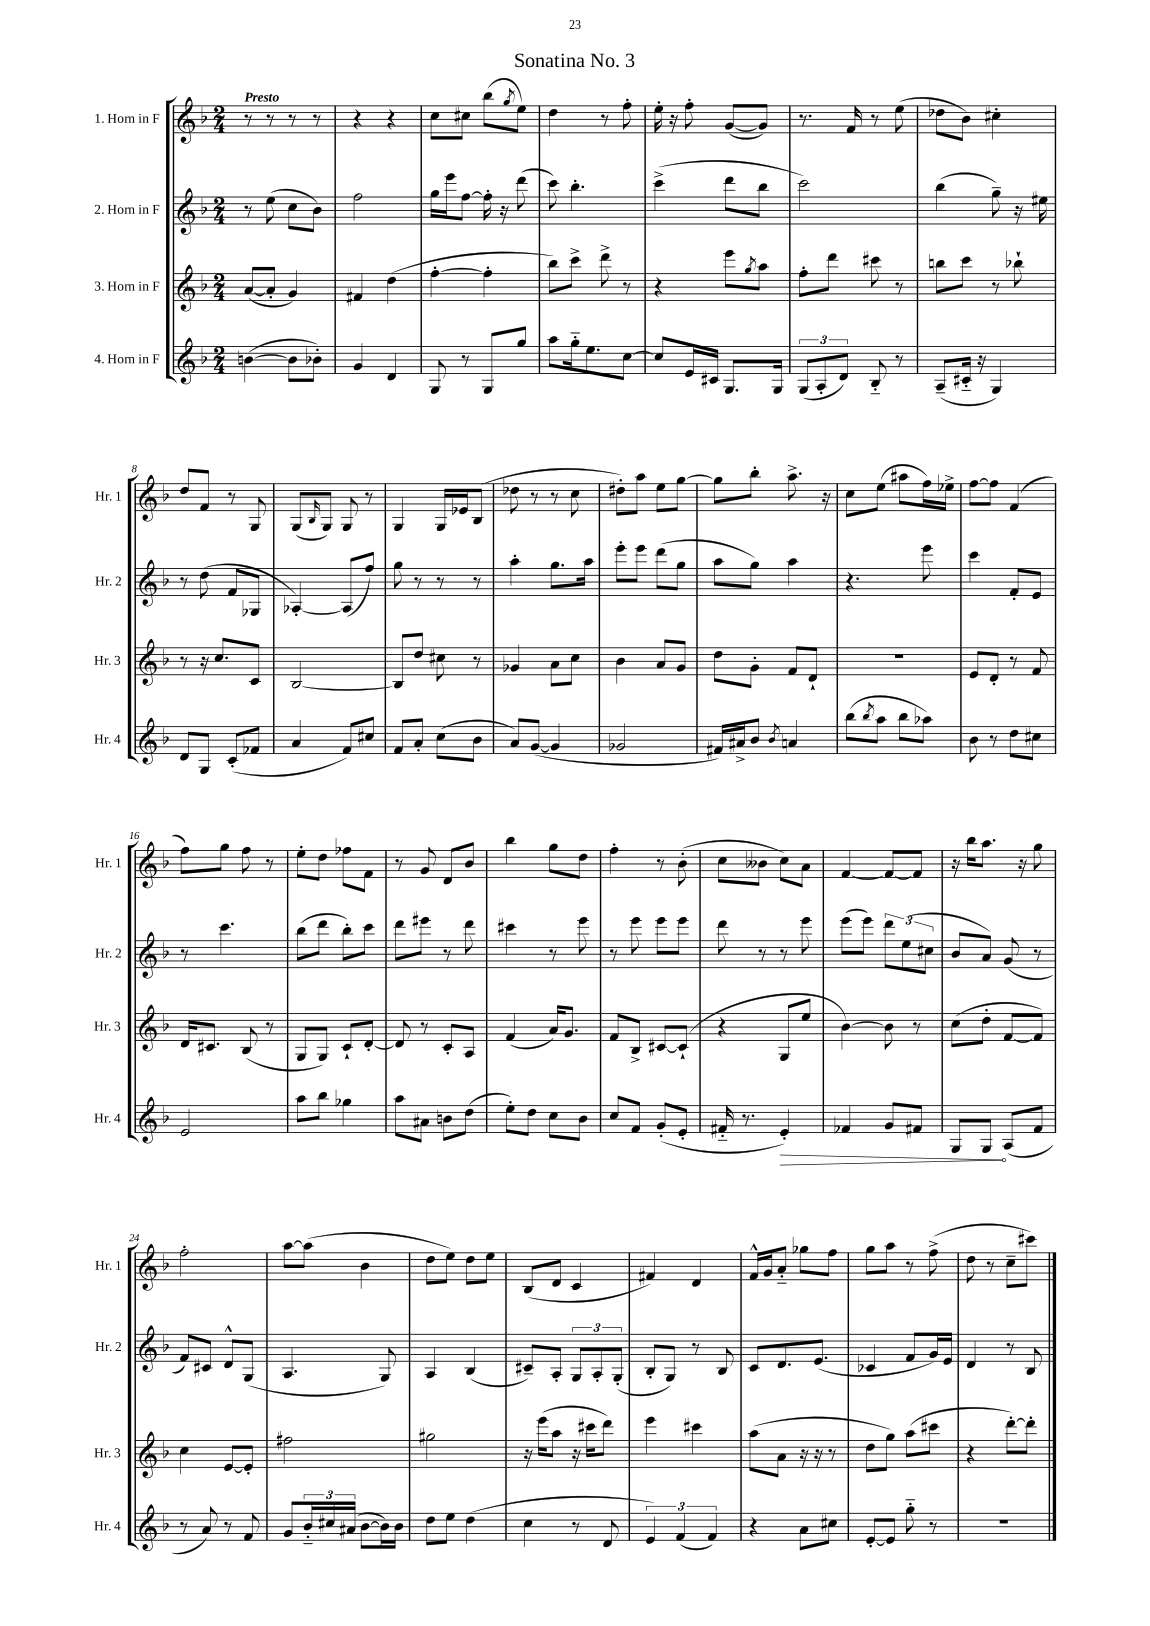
\header { title = "Sonatina No. 3" }
<<
\new StaffGroup <<
\new Staff = "s0" \with { instrumentName = "1. Horn in F" shortInstrumentName = "Hr. 1" } {
    \clef treble \key f \major \numericTimeSignature \time 2/4 \tempo "Presto"
    r8 r8 r8 r8 |
    r4 r4 |
    c''8 cis''8 bes''8( \acciaccatura { g''8 } e''8) |
    d''4 r8 f''8-. |
    e''16-. r16 f''8-. g'8~( g'8) |
    r8. f'16 r8 e''8( |
    des''8 bes'8) cis''4-. |
    d''8 f'8 r8 g8 |
    g8( \grace { bes16 } g8) g8 r8 |
    g4 g16 ees'16 bes8( |
    des''8 r8 r8 c''8 |
    dis''8-.) a''8 e''8 g''8~ |
    g''8 bes''8-. a''8.-> r16 |
    c''8 e''8( ais''8 f''16) ees''16-> |
    f''8~ f''8 f'4( |
    f''8) g''8 f''8 r8 |
    e''8-. d''8 fes''8 f'8 |
    r8 g'8 d'8 bes'8 |
    bes''4 g''8 d''8 |
    f''4-. r8 bes'8-.( |
    c''8 beses'8 c''8) a'8 |
    f'4~ f'8~ f'8 |
    r16 bes''16 a''8. r16 g''8 |
    f''2-. |
    a''8~ a''8( bes'4 |
    d''8 e''8) d''8 e''8 |
    bes8( d'8 c'4 |
    fis'4) d'4 |
    f'16-^ g'16 a'8-_ ges''8 f''8 |
    g''8 a''8 r8 f''8->( |
    d''8 r8 c''8-- cis'''8) \bar "|." |
}
\new Staff = "s1" \with { instrumentName = "2. Horn in F" shortInstrumentName = "Hr. 2" } {
    \clef treble \key f \major \numericTimeSignature \time 2/4
    r8 e''8( c''8 bes'8) |
    f''2 |
    g''16 e'''16 f''8~ f''16-. r16 d'''8( |
    c'''8) bes''4.-. |
    c'''4->( d'''8 bes''8 |
    c'''2) |
    bes''4( g''8--) r16 eis''16 |
    r8 d''8( f'8 ges8 |
    aes4~-.) aes8( f''8) |
    g''8 r8 r8 r8 |
    a''4-. g''8. a''16 |
    e'''8-. e'''8 d'''8( g''8 |
    a''8 g''8) a''4 |
    r4. e'''8 |
    c'''4 f'8-. e'8 |
    r8 c'''4. |
    bes''8( d'''8 bes''8-.) c'''8 |
    d'''8 eis'''8 r8 d'''8 |
    cis'''4 r8 e'''8 |
    r8 e'''8 e'''8 e'''8 |
    d'''8 r8 r8 e'''8 |
    e'''8( e'''8) \tuplet 3/2 { d'''8 e''8( cis''8 } |
    bes'8 a'8) g'8( r8 |
    f'8) cis'8 d'8-^ g8( |
    a4. g8) |
    a4 bes4( |
    cis'8--) a8-. \tuplet 3/2 { g8 a8-. g8-.( } |
    bes8-. g8) r8 bes8 |
    c'8 d'8. e'8.( |
    ces'4 f'8 g'16) e'16 |
    d'4 r8 bes8 \bar "|." |
}
\new Staff = "s2" \with { instrumentName = "3. Horn in F" shortInstrumentName = "Hr. 3" } {
    \clef treble \key f \major \numericTimeSignature \time 2/4
    a'8~( a'8-. g'4) |
    fis'4 d''4( |
    f''4~-. f''4-. |
    bes''8) c'''8-> d'''8-> r8 |
    r4 e'''8 \acciaccatura { g''8 } a''8 |
    f''8-. d'''8 cis'''8 r8 |
    b''8 c'''8 r8 bes''8-! |
    r8 r16 c''8. c'8 |
    bes2~ |
    bes8 d''8 cis''8 r8 |
    ges'4 a'8 c''8 |
    bes'4 a'8 g'8 |
    d''8 g'8-. f'8 d'8-! |
    R2 |
    e'8 d'8-. r8 f'8 |
    d'16 cis'8. bes8( r8 |
    g8 g8) c'8-! d'8~-. |
    d'8 r8 c'8-. a8 |
    f'4( a'16) g'8. |
    f'8 bes8-> cis'8~ cis'8-!( |
    r4 g8 e''8 |
    bes'4~) bes'8 r8 |
    c''8( d''8-. f'8~ f'8) |
    c''4 e'8~ e'8-. |
    fis''2 |
    gis''2 |
    r16 e'''16( a''8 r16 cis'''16 d'''8) |
    e'''4 cis'''4 |
    a''8( a'8 r16 r16 r8 |
    d''8 g''8) a''8( cis'''8 |
    r4 d'''8~-.) d'''8-. \bar "|." |
}
\new Staff = "s3" \with { instrumentName = "4. Horn in F" shortInstrumentName = "Hr. 4" } {
    \clef treble \key f \major \numericTimeSignature \time 2/4
    b'4~( b'8 bes'8-.) |
    g'4 d'4 |
    g8 r8 g8 g''8 |
    a''8 g''16-_ e''8. c''8~ |
    c''8 e'16 cis'16 g8. g16 |
    \tuplet 3/2 { g8( a8-. d'8) } bes8-_ r8 |
    a8--( cis'16-_ r16 g4) |
    d'8 g8 c'8-.( fes'8 |
    a'4 f'8) cis''8 |
    f'8 a'8-. c''8( bes'8 |
    a'8) g'8~( g'4 |
    ges'2 |
    fis'16) ais'16-> bes'8 \acciaccatura { bes'8 } a'4 |
    bes''8( \acciaccatura { bes''8 } a''8 bes''8 aes''8) |
    bes'8 r8 d''8 cis''8 |
    e'2 |
    a''8 bes''8 ges''4 |
    a''8 ais'8 b'8 d''8( |
    e''8-.) d''8 c''8 bes'8 |
    c''8 f'8 g'8-.( e'8-. |
    fis'16-_ r8. \once \override Hairpin.circled-tip = ##t e'4-.\>) |
    fes'4 g'8 fis'8 |
    g8 g8\! a8( f'8 |
    r8 a'8) r8 f'8 |
    g'8 \tuplet 3/2 { bes'16-_ cis''16 ais'16( } bes'8~ bes'16) bes'16 |
    d''8 e''8 d''4( |
    c''4 r8 d'8 |
    \tuplet 3/2 { e'4) f'4( f'4) } |
    r4 a'8 cis''8 |
    e'8~-. e'8 g''8-_ r8 |
    R2 \bar "|." |
}
>>
>>
